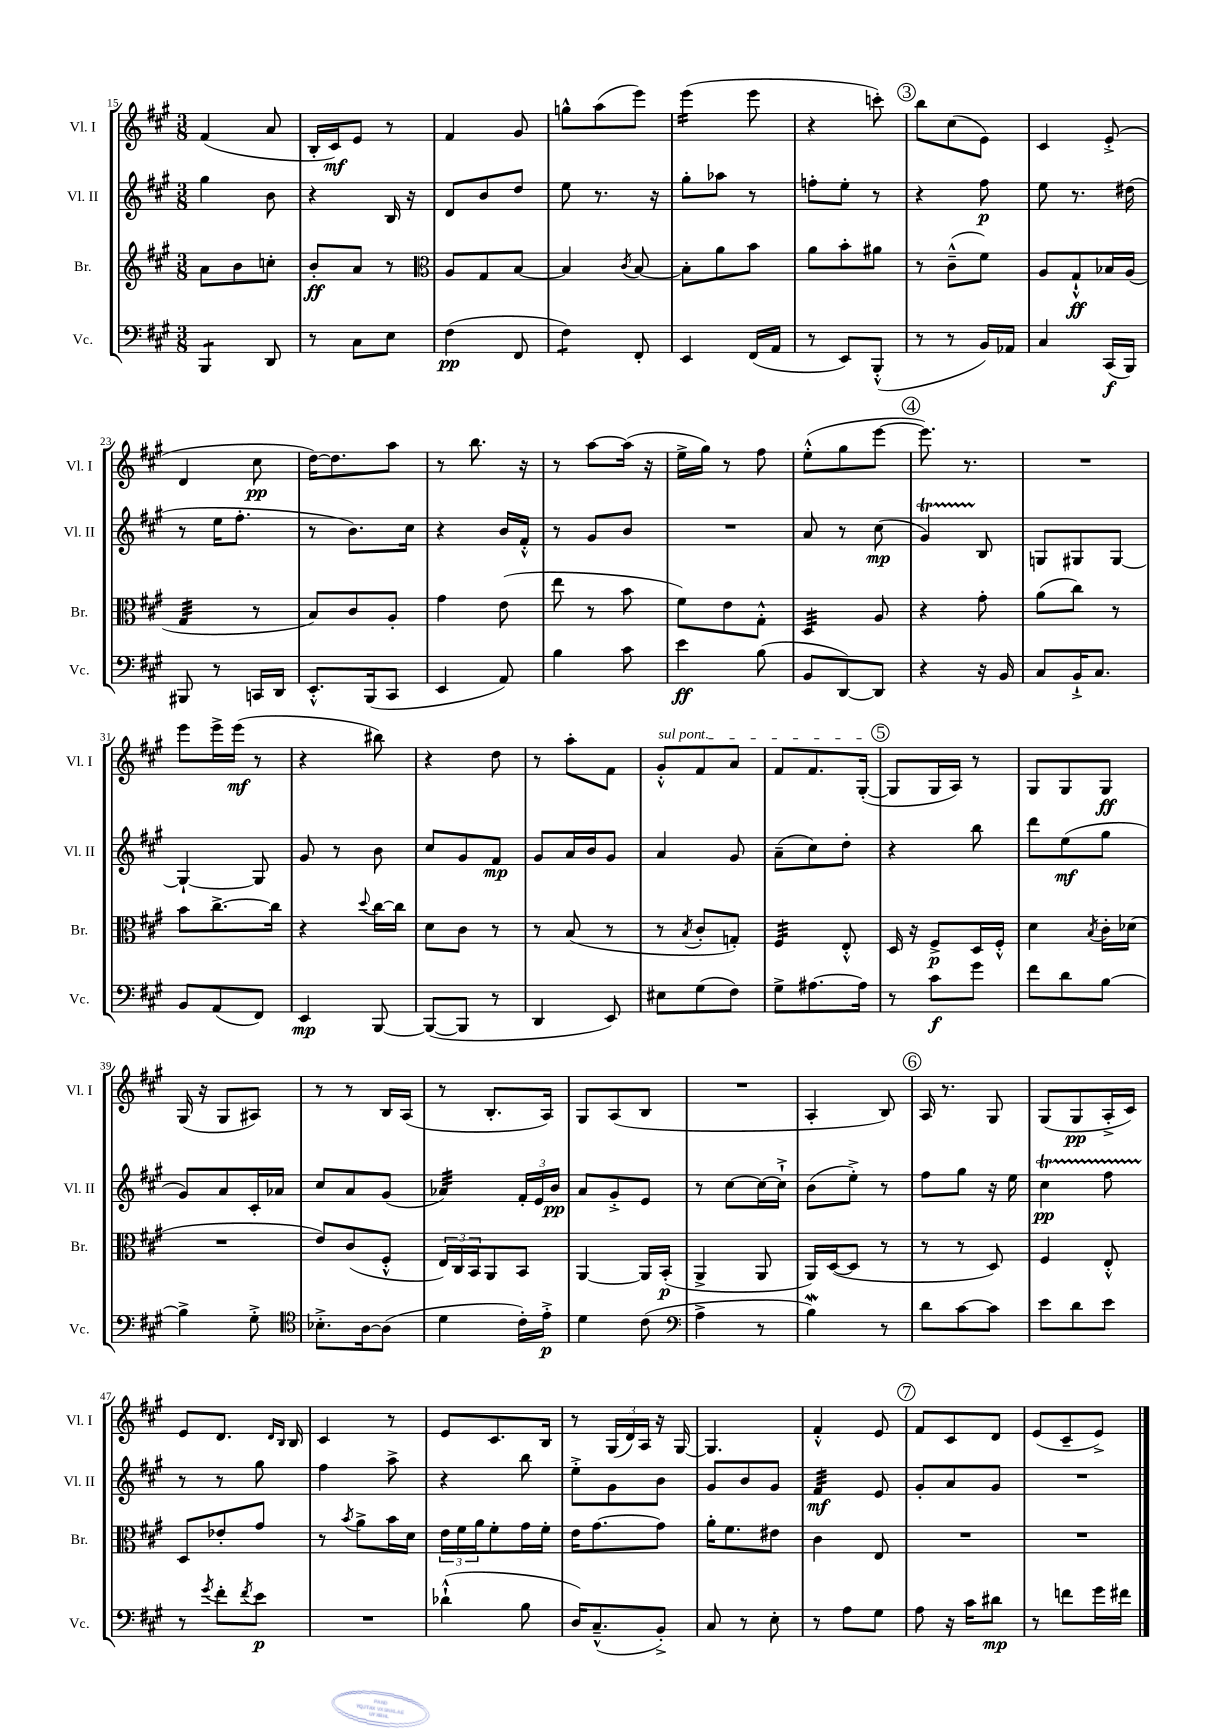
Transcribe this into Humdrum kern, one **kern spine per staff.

**kern	**kern	**kern	**kern
*staff4	*staff3	*staff2	*staff1
*clefF4	*clefG2	*clefG2	*clefG2
*k[f#c#g#]	*k[f#c#g#]	*k[f#c#g#]	*k[f#c#g#]
*M3/8	*M3/8	*M3/8	*M3/8
4BBB	8a	4gg#	(4f#
.	8b	.	.
8DD	8cc'	8b	8a
=	=	=	=
8r	8b'	4r	16B'
.	.	.	16c#)
8C#	8a	.	8e
8E	8r	16B	8r
.	.	16r	.
=	=	=	=
*	*clefC3	*	*
(4F#	8A	8d	4f#
.	8G#	8b	.
8FF#	[8B	8dd	8g#
=	=	=	=
4F#)	4B]	8ee	8gg^^
.	.	8.r	(8aa
.	8qc#	.	.
8FF#'	[8B	.	8eee)
.	.	16r	.
=	=	=	=
4EE	8B']	8gg#'	(4eee
.	8a	8aa-	.
(16FF#	8b	8r	8eee
16AA	.	.	.
=	=	=	=
8r	8a	8ff'	4r
8EE)	8b'	8ee'	.
(8BBB'^^	8a#	8r	8ccc')
=	=	=	=
8r	8r	4r	8bb
8r	(8c#~^^	.	(8cc#
16BB)	8f#)	8ff#	8e)
16AA-	.	.	.
=	=	=	=
4C#	8A	8ee	4c#
.	8G#`^^	8.r	.
(16CC#	16B-	.	(8e'^
16BBB)	(16A	(16dd#	.
=	=	=	=
8BBB#	4G#	8r	4d
8r	.	16ee	.
.	.	8.ff#'	.
16CC	8r	.	8cc#
16DD	.	.	.
=	=	=	=
8.EE'^^	8B)	8r	[16dd)
.	.	.	8.dd]
.	8c#	8.b)	.
(16BBB	.	.	.
8CC#	8A'	.	8aa
.	.	16cc#	.
=	=	=	=
4EE	4g#	4r	8r
.	.	.	8.bb
8AA)	(8e	16b	.
.	.	16f#'^^	16r
=	=	=	=
4B	8ee	8r	8r
.	8r	8g#	[8aa
8c#	8b	8b	(16aa]
.	.	.	16r
=	=	=	=
4e	8f#)	4.r	16ee^
.	.	.	16gg#)
.	8e	.	8r
(8B	8G#'^^	.	8ff#
=	=	=	=
8BB	4D	8a	(8ee'^^
[8DD)	.	8r	8gg#
8DD]	8A	(8cc#	[8eee
=	=	=	=
4r	4r	4g#)	8.eee])
.	.	.	8.r
16r	8g#'	8B	.
16BB	.	.	.
=	=	=	=
8C#	(8a	8G	4.r
16BB`^	8cc#)	8G#	.
8.C#	.	.	.
.	8r	[8G#	.
=	=	=	=
8BB	8b	4G#`_	8eee
(8AA	[8.cc#^	.	16eee^
.	.	.	(16eee
8FF#)	.	8G#]	8r
.	16cc#]	.	.
=	=	=	=
4EE	4r	8g#	4r
.	.	8r	.
.	8qqdd	.	.
[8BBB	[16cc#	8b	8bb#)
.	16cc#]	.	.
=	=	=	=
(8BBB_	8d	8cc#	4r
8BBB]	8c#	8g#	.
8r	8r	8f#	8dd
=	=	=	=
4DD	8r	8g#	8r
.	(8B	16a	8aa'
.	.	16b	.
8EE)	8r	8g#	8f#
=	=	=	=
8E#	8r	4a	8g#'^^
.	8qB	.	.
(8G#	8c#'	.	8f#
8F#)	8G')	8g#	8a
=	=	=	=
8G#^	4F#	(8a~	8f#
[8.A#	.	8cc#)	8.f#
.	8E'^^	8dd'	.
16A#]	.	.	([16G#'
=	=	=	=
8r	16D	4r	8G#]
.	16r	.	.
8c#	8F#^	.	16G#
.	.	.	16A)
8g#	16D	8bb	8r
.	16F#'^^	.	.
=	=	=	=
8f#	4d	8ddd	8G#
8d	.	(8ee	8G#
.	8qB	.	.
[8B	16c#'	8gg#	8G#
.	(16d-	.	.
=	=	=	=
4B^]	4.r	8g#)	(16G#
.	.	.	16r
.	.	8a	8G#
8G#'^	.	16c#'	8A#)
.	.	16a-	.
=	=	=	=
*clefC4	*	*	*
8.B-'^	8e)	8cc#	8r
.	(8c#	8a	8r
[16A	.	.	.
(8A]	8F#'^^	(8g#	16B
.	.	.	(16A
=	=	=	=
4d	24E)	4a-)	8r
.	24C#	.	.
.	24BB	.	.
.	8AA	.	8.B'
16c#')	8BB	24f#'	.
.	.	24e	.
16e'^	.	.	16A)
.	.	24b	.
=	=	=	=
4d	[4AA	8a	8G#
.	.	8g#'^	(8A
(8c#	16AA]	8e	8B
.	(16BB'	.	.
=	=	=	=
*clefF4	*	*	*
4A^	4AA^	8r	4.r
.	.	[8cc#	.
8r	8AA	16cc#_	.
.	.	16cc#`^]	.
=	=	=	=
4B)	16AA)	(8b	4A'
.	([16D	.	.
.	8D]	8ee'^)	.
8r	8r	8r	8B)
=	=	=	=
8d	8r	8ff#	16A
.	.	.	8.r
[8c#	8r	8gg#	.
8c#]	8D)	16r	8G#
.	.	16ee	.
=	=	=	=
8e	4F#	4cc#	(8G#
8d	.	.	8G#
8e	8E'^^	8ff#	16A'^
.	.	.	16c#)
=	=	=	=
8r	8D	8r	8e
8qg#	.	.	.
8f#'	8e-'	8r	8.d
8qf#	.	.	.
8e	8g#	8gg#	.
.	.	.	16qqd
.	.	.	16qqB
.	.	.	16B
=	=	=	=
4.r	8r	4ff#	4c#
.	8qb	.	.
.	8a^	.	.
.	16b	8aa^	8r
.	16d	.	.
=	=	=	=
(4d-`^^	24e	4r	8e
.	24f#	.	.
.	24a	.	.
.	8f#'	.	8.c#
8B	16g#	8bb	.
.	16f#'	.	16B
=	=	=	=
16D)	16e	8ee'^	8r
(8.C#~^^	[8.g#	.	.
.	.	8g#	(24G#
.	.	.	24d)
.	.	.	24A
8BB'^)	8g#]	8b	16r
.	.	.	[16G#
=	=	=	=
8C#	16a'	8g#	4.G#]
.	8.f#	.	.
8r	.	8b	.
8E'	8e#	8g#	.
=	=	=	=
8r	4c#	4f#	4f#'^^
8A	.	.	.
8G#	8E	8e	8e
=	=	=	=
8A	4.r	8g#'	8f#
16r	.	8a	8c#
16c#	.	.	.
8d#	.	8g#	8d
=	=	=	=
8r	4.r	4.r	(8e
8f	.	.	8c#~
16g#	.	.	8e^)
16f#	.	.	.
==	==	==	==
*-	*-	*-	*-
